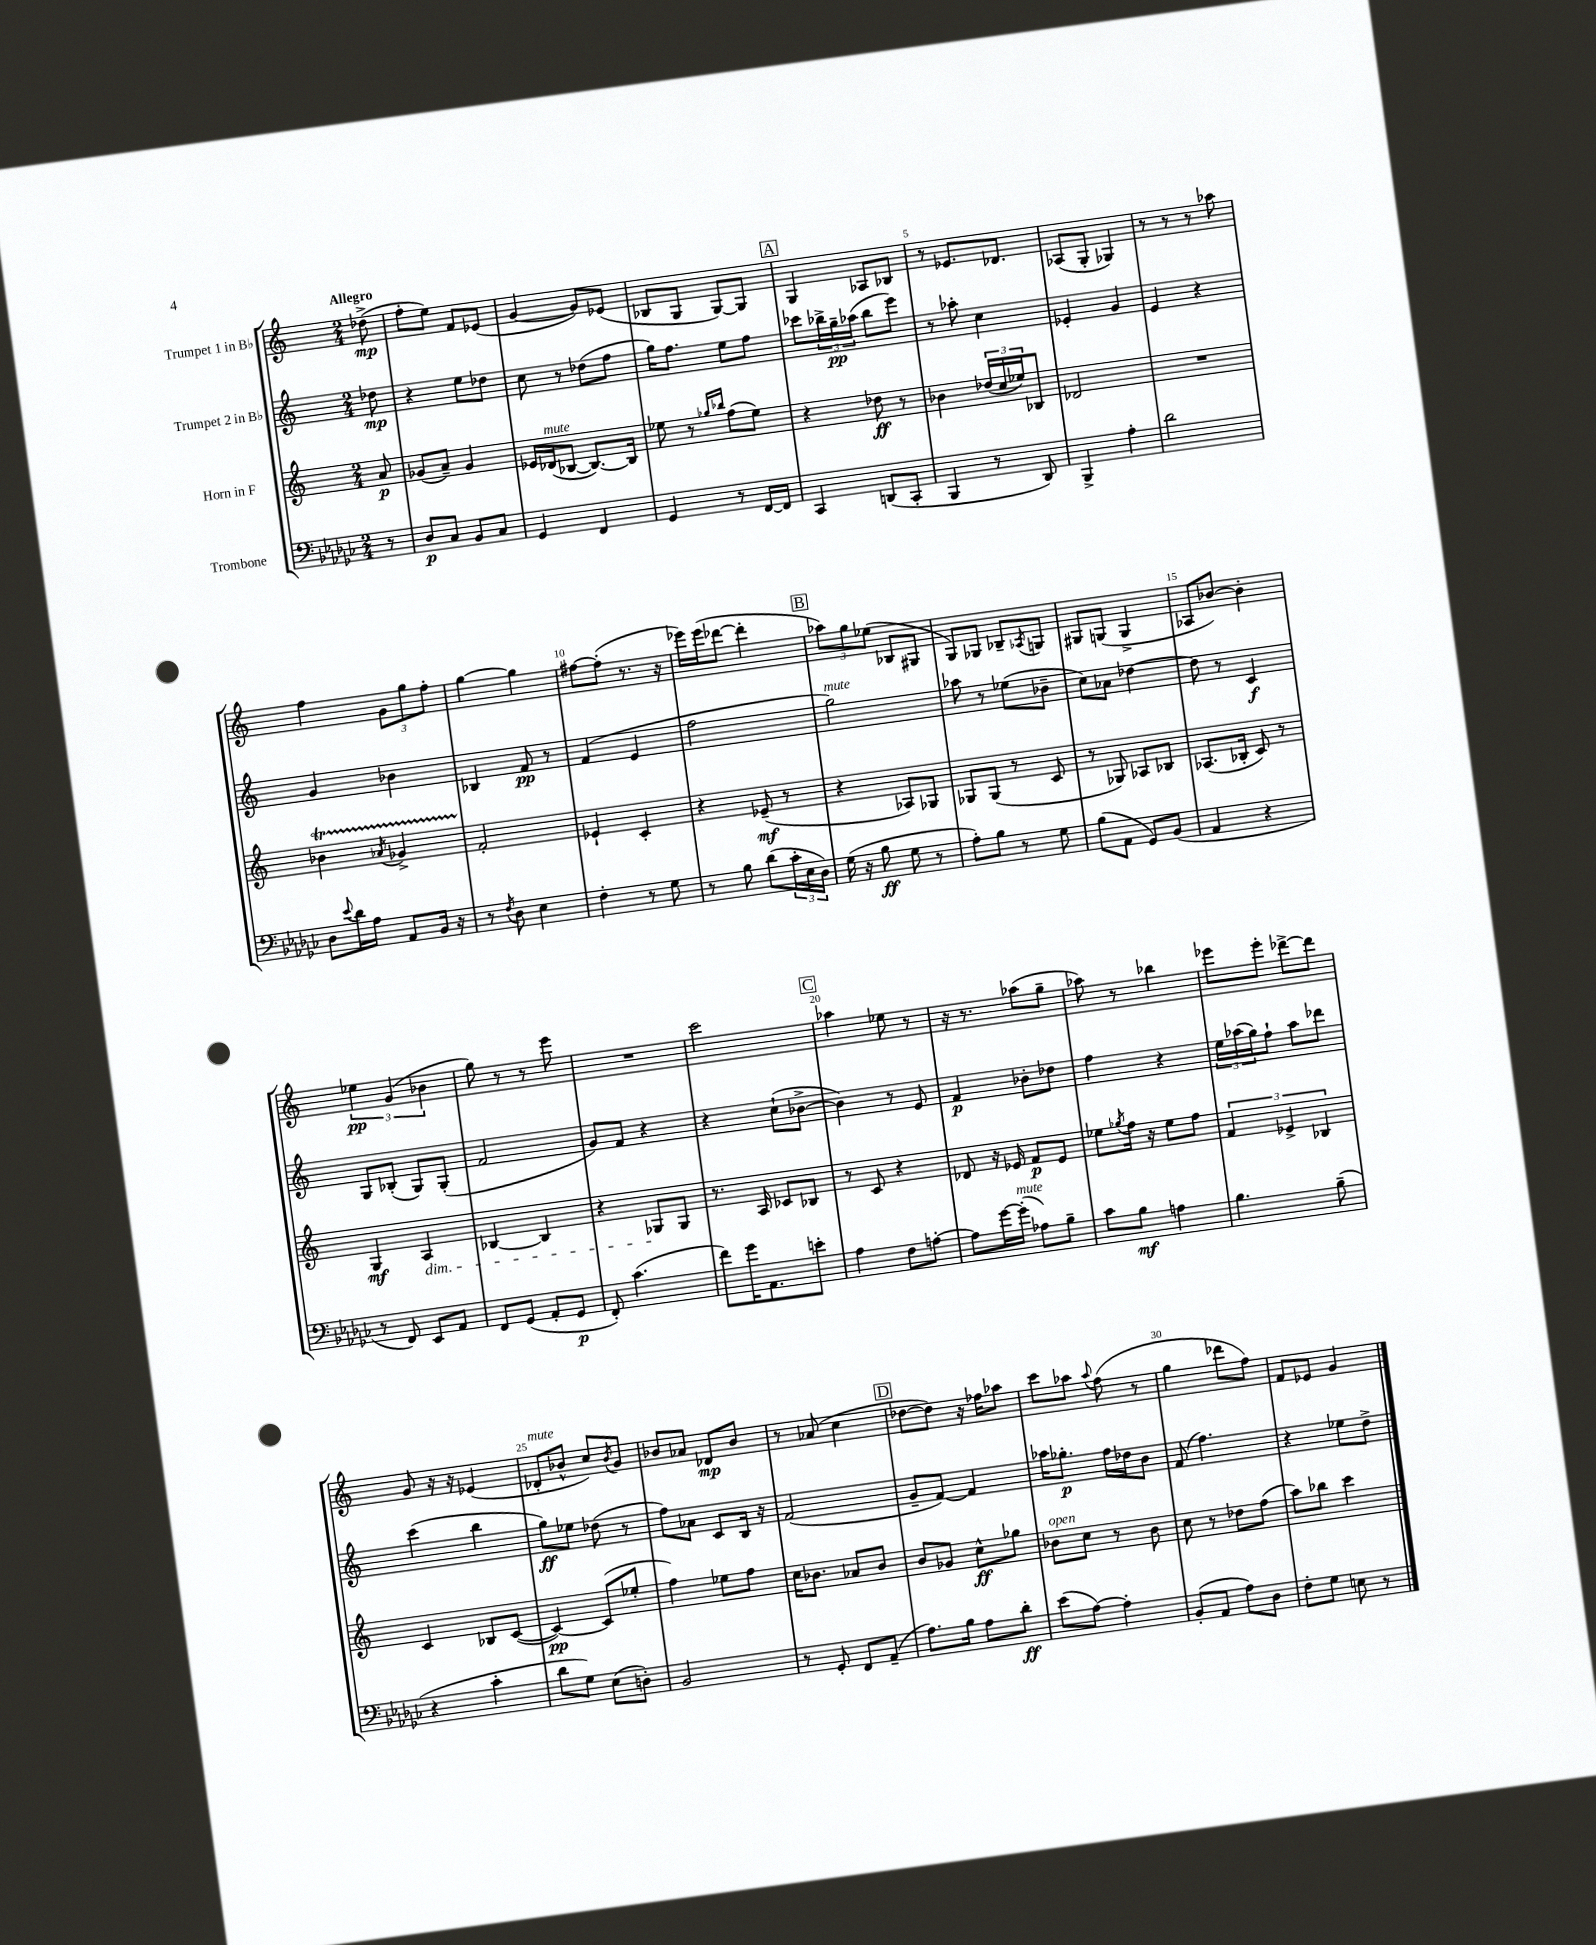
<<
\new StaffGroup <<
\new Staff = "s0" \with { instrumentName = "Trumpet 1 in Bb" } {
    \clef treble \key c \major \numericTimeSignature \time 2/4 \partial 8 \tempo "Allegro"
    des''8->\mp( |
    f''8-. e''8) f'8 ees'8( |
    g'4~ g'8) ees'8( |
    bes8 g8 g8~) g8 |
    \mark \markup { \box "A" } g4 aes8 bes8 |
    r8 ees'8. des'8. |
    aes8( g8-. ges4) |
    r8 r8 r8 aes''8 |
    f''4 \tuplet 3/2 { g'8 g''8 f''8-. } |
    g''4~ g''4 |
    fis''8~ fis''8-.( r8. r16 |
    ees'''16) ees'''16( des'''8~ des'''4-. |
    \mark \markup { \box "B" } \tuplet 3/2 { aes''8) g''8 ees''8( } bes8 gis8 |
    g8) ges8 bes8-- \acciaccatura { aes8 } g8 |
    gis8 g8( g4-> |
    aes8 bes'8~) bes'4-. |
    \tuplet 3/2 { ees''4\pp g'4( bes'4 } |
    g''8) r8 r8 e'''8 |
    R2 |
    c'''2 |
    \mark \markup { \box "C" } aes''4 ees''8 r8 |
    r16 r8. aes''8( g''8-- |
    aes''8) r8 bes''4 |
    ees'''8 ees'''8-. des'''8~-> des'''8 |
    g'8 r16 r16 ees'4( |
    des'8-.^\markup { \italic "mute" } bes'8-^ c''8) \acciaccatura { bes'8 } g'8 |
    bes'8 aes'8 des'8\mp bes'8 |
    r8 aes'8( c''4 |
    \mark \markup { \box "D" } des''8~ des''8) r16 fes''16 aes''8 |
    c'''8 aes''8 \appoggiatura { aes''8 } f''8( r8 |
    g''4 des'''8 f''8) |
    f'8 ees'8 g'4 \bar "|." |
}
\new Staff = "s1" \with { instrumentName = "Trumpet 2 in Bb" } {
    \clef treble \key c \major \numericTimeSignature \time 2/4 \partial 8
    des''8\mp |
    r4 e''8 des''8 |
    c''8 r8 des''8( f''8 |
    g''16) f''8. e''8 f''8 |
    \mark \markup { \box "A" } ces'''8 \tuplet 3/2 { bes''16-> g''16--\pp aes''16( } bes''8 e'''8) |
    r8 aes''8-. c''4 |
    ees'4-. g'4 |
    e'4 r4 |
    g'4 bes'4 |
    bes4 f'8\pp r8 |
    f'4( e'4 |
    f''2 |
    \mark \markup { \box "B" } g''2^\markup { \italic "mute" }) |
    aes''8 r8 ees''8( bes'8-- |
    c''8) aes'8 des''4~ |
    des''8 r8 c'4\f |
    g8 bes8-.( g8) g8-.( |
    f'2 |
    g'8) f'8 r4 |
    r4 c''8-!( bes'8~-> |
    \mark \markup { \box "C" } bes'4) r8 e'8 |
    f'4\p bes'8-. des''8 |
    f''4 r4 |
    \tuplet 3/2 { e''16 aes''16( g''16) } f''8-! aes''8 des'''8 |
    c'''4( b''4 |
    g''8\ff) ees''8 des''8( r8 |
    f''8) aes'8 c'8 b16 r16 |
    f'2( |
    \mark \markup { \box "D" } g'8-- f'8~) f'4 |
    aes''16 ges''8.-.\p f''16 des''16 b'8 |
    f'8( f''4.) |
    r4 ees''8 d''8-> \bar "|." |
}
\new Staff = "s2" \with { instrumentName = "Horn in F" } {
    \clef treble \key c \major \numericTimeSignature \time 2/4 \partial 8
    a'8\p |
    ges'8( a'8--) ges'4 |
    ees'16 des'16^\markup { \italic "mute" }( bes8~ bes8.~) bes16 |
    ees''8 r8 \grace { ges''16 bes''16 } f''8( ees''8) |
    \mark \markup { \box "A" } r4 des''8\ff r8 |
    bes'4 \tuplet 3/2 { des''16( c''16 ees''16) } bes8 |
    des'2 |
    R2 |
    bes'4\startTrillSpan \acciaccatura { aes'8 } ges'4-> |
    f'2-.\stopTrillSpan |
    ees'4-! c'4-. |
    r4 ees'8--\mf( r8 |
    \mark \markup { \box "B" } r4 aes8) ges8 |
    ges8 ges8( r8 c'8 |
    r8 ges8) aes8 bes8 |
    aes8.( bes16-. c'8) r8 |
    g4\mf a4\dim |
    bes4~ bes4 |
    r4 ges8\! ges8 |
    r8. a16 ces'8 bes8 |
    \mark \markup { \box "C" } r8 c'8 r4 |
    des'8 r16 ees'16 f'8\p ees'8 |
    ees''8 \acciaccatura { ges''8 } f''16 r16 ees''8 f''8 |
    \tuplet 3/2 { f'4 ees'4-> bes4 } |
    c'4 bes8 c'8~( |
    c'4~\pp) c'8( ees''8-. |
    f''4) ees''8 f''8 |
    c''16 bes'8. aes'8 bes'8 |
    \mark \markup { \box "D" } b'8 ges'8 c''8-^\ff ges''8 |
    bes'8^\markup { \italic "open" } c''8 r8 bes'8 |
    c''8 r8 des''8 f''8( |
    a''8) bes''8 c'''4 \bar "|." |
}
\new Staff = "s3" \with { instrumentName = "Trombone" } {
    \clef bass \key ges \major \numericTimeSignature \time 2/4 \partial 8
    r8 |
    des8\p ces8 bes,8 ces8 |
    ges,4 f,4 |
    ges,4 r8 f,16~ f,16 |
    \mark \markup { \box "A" } ces,4 d,8( ces,8-. |
    bes,,4 r8 des,8) |
    bes,,4-> aes4-. |
    des'2 |
    des8 \appoggiatura { ees'8 } des'16 aes16 aes,8 bes,16 r16 |
    r8 \acciaccatura { f8 } des8 ees4 |
    f4-. r8 ges8 |
    r8 bes8 des'8( \tuplet 3/2 { ces'16-. ees16 des16) } |
    \mark \markup { \box "B" } ges16( r16 bes8\ff ges8 r8 |
    aes8-.) bes8 r8 ges8 |
    bes8( aes,8 ges,8) bes,8( |
    aes,4 r4 |
    r8 f,8) ees,8 aes,8 |
    f,8 ges,8( aes,8-. ges,8\p |
    f,8-.) ces'4.( |
    f'8) ges'16 aes,8. e'8-. |
    \mark \markup { \box "C" } aes4 f8 a8~-. |
    a8 ges'16~ ges'16-.^\markup { \italic "mute" }( aes8) bes8-- |
    ces'8 bes8\mf a4 |
    bes4. bes8--( |
    r4 ces'4-. |
    des'8 ges8) ees8( d8-.) |
    bes,2 |
    r8 ges,8-. f,8 aes,8--( |
    \mark \markup { \box "D" } aes8.) bes16 aes8 des'8-.\ff |
    ees'8( aes8~) aes4-. |
    bes,8-.( aes,8 aes8) des8 |
    f8-. ges8 e8 r8 \bar "|." |
}
>>
>>
\layout { \context { \Score \override BarNumber.break-visibility = ##(#f #t #t) barNumberVisibility = #(every-nth-bar-number-visible 5) } }
